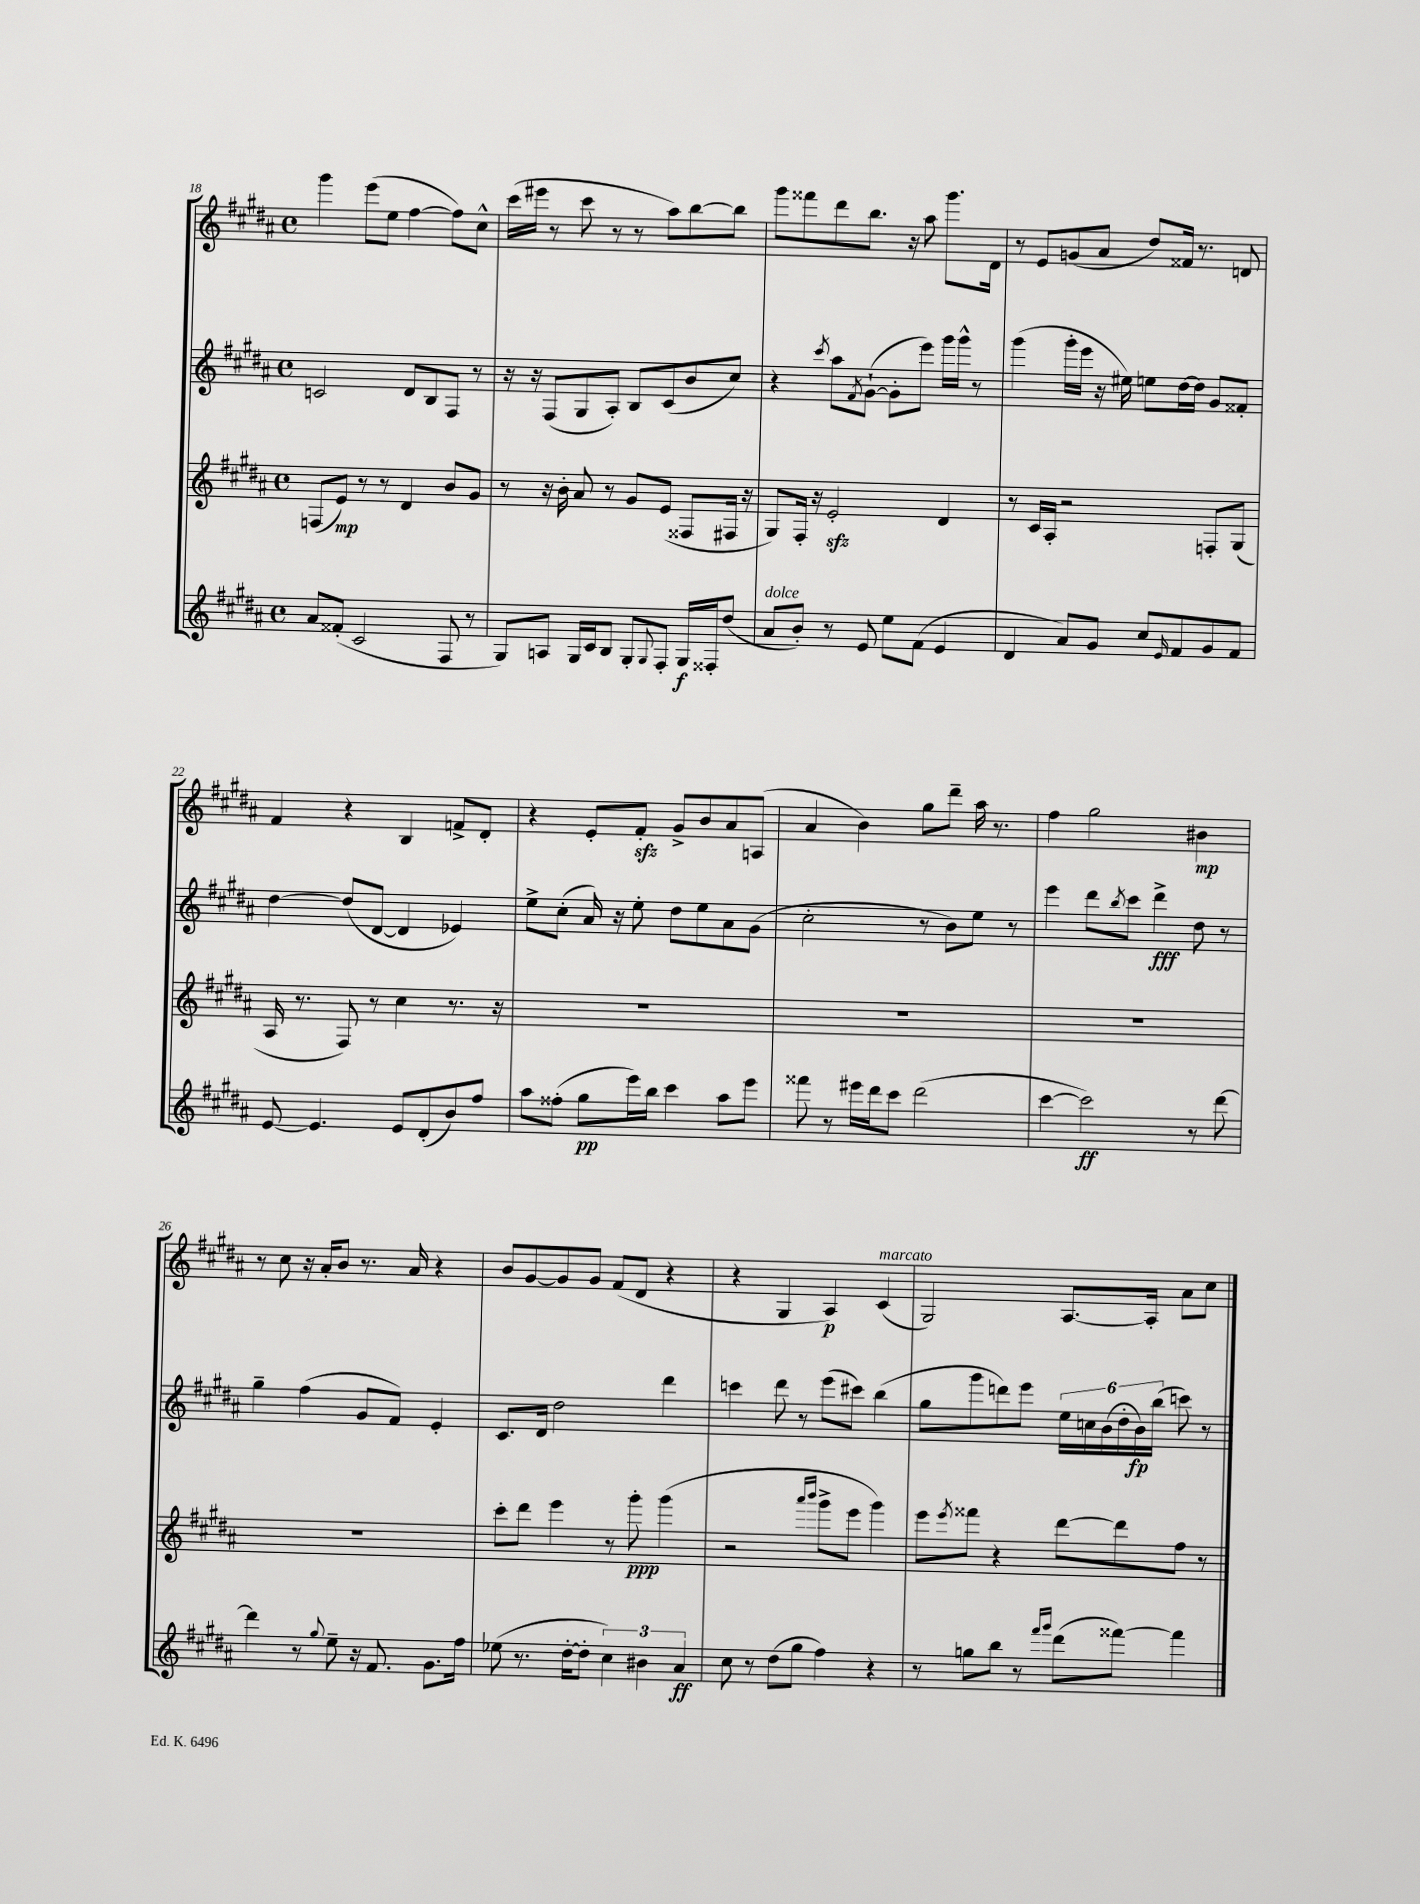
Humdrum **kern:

**kern	**dynam	**kern	**dynam	**kern	**dynam	**kern	**dynam
*part4	*part4	*part3	*part3	*part2	*part2	*part1	*part1
*staff4	*staff4	*staff3	*staff3	*staff2	*staff2	*staff1	*staff1
*clefG2	*	*clefG2	*	*clefG2	*	*clefG2	*
*k[f#c#g#d#a#]	*	*k[f#c#g#d#a#]	*	*k[f#c#g#d#a#]	*	*k[f#c#g#d#a#]	*
*M4/4	*	*M4/4	*	*M4/4	*	*M4/4	*
*met(c)	*	*met(c)	*	*met(c)	*	*met(c)	*
=18	=18	=18	=18	=18	=18	=18	=18
8a#/L	.	(8Fn/L	.	2cn/	.	4ggg#\	.
(8f##X'/J	.	8e/J)	mp	.	.	.	.
2c#/	.	8r	.	.	.	(8eee\L	.
.	.	8r	.	.	.	8ee\J	.
.	.	4d#/	.	8d#/L	.	[4ff#\	.
.	.	.	.	8B/	.	.	.
8F#/	.	8b/L	.	8F#/J	.	8ff#\L])	.
8r	.	8g#/J	.	8r	.	8cc#^^\J	.
=19	=19	=19	=19	=19	=19	=19	=19
8G#/L)	.	8r	.	16r	.	(16ccc#\LL	.
.	.	.	.	16r	.	16eee#X\JJ	.
8An/J	.	16r	.	(8F#/L	.	8r	.
.	.	16b'\	.	.	.	.	.
16G#/LL	.	8a#/	.	8G#/	.	8ccc#\	.
16c#/J	.	.	.	.	.	.	.
8B/J	.	8r	.	8A#'/J)	.	8r	.
8G#'/L	.	8g#/L	.	8B/L	.	8r	.
8qqG#/	.	.	.	.	.	.	.
8F#'/J	.	(8e/J	.	(8c#/	.	8aa#\L)	.
16G#/LL	f	8F##X/L	.	8b/	.	[8bb\	.
16F##X'/J	.	.	.	.	.	.	.
(8dd#/J	.	16F#X/Jk	.	8cc#/J)	.	8bb\J]	.
.	.	16r	.	.	.	.	.
=20	=20	=20	=20	=20	=20	=20	=20
!LO:TX:a:i:t=dolce	!	!	!	!	!	!	!
8a#/L	.	8G#/L)	.	4r	.	8ggg#\L	.
8b'/J)	.	16F#'/Jk	.	.	.	8fff##X\	.
.	.	16r	.	.	.	.	.
.	.	.	.	8qccc#/	.	.	.
8r	.	2ezz'/	.	8aa#\L	.	8ddd#\	.
.	.	.	.	8qf#/	.	.	.
8e/	.	.	.	([8g#`\J	.	8.bb\J	.
8ee\L	.	.	.	8g#'\L]	.	.	.
.	.	.	.	.	.	16r	.
(8f#\J	.	.	.	8eee\J)	.	8aa#\	.
4e/	.	4d#/	.	16ggg#\LL	.	8.ggg#\L	.
.	.	.	.	16ggg#^^\JJ	.	.	.
.	.	.	.	8r	.	.	.
.	.	.	.	.	.	16d#\Jk	.
=21	=21	=21	=21	=21	=21	=21	=21
4d#/	.	8r	.	(4ggg#\	.	8r	.
.	.	16c#/LL	.	.	.	8e/L	.
.	.	16A#'/JJ	.	.	.	.	.
8a#/L)	.	2r	.	16ggg#'\LL	.	(8gn/	.
.	.	.	.	16eee\JJ	.	.	.
8g#/J	.	.	.	16r	.	8a#/J	.
.	.	.	.	16ee#X\)	.	.	.
8cc#/L	.	.	.	8een\L	.	8dd#/L)	.
16qqe/	.	.	.	.	.	.	.
8f#/	.	.	.	[16dd#\L	.	16f##X/Jk	.
.	.	.	.	16dd#\JJ]	.	8.r	.
8g#/	.	8Fn'/L	.	8g#/L	.	.	.
8f#/J	.	(8G#/J	.	8f##X'/J	.	8dn/	.
!!LO:LB:g=z
=22	=22	=22	=22	=22	=22	=22	=22
[8e/	.	16A#/	.	[4dd#\	.	4f#/	.
.	.	8.r	.	.	.	.	.
4.e/]	.	.	.	.	.	.	.
.	.	8F#/)	.	(8dd#/L]	.	4r	.
.	.	8r	.	[8d#/J	.	.	.
8e/L	.	4cc#\	.	4d#/]	.	4B/	.
(8d#'/	.	.	.	.	.	.	.
8b/)	.	8.r	.	4e-X/)	.	8fn^/L	.
8ff#/J	.	.	.	.	.	8d#'/J	.
.	.	16r	.	.	.	.	.
=23	=23	=23	=23	=23	=23	=23	=23
8aa#\L	.	1r	.	8ee^\L	.	4r	.
(8ff##X'\J	.	.	.	(8cc#'\J	.	.	.
8gg#\L	pp	.	.	16a#/)	.	8e'/L	.
.	.	.	.	16r	.	.	.
16eee\L)	.	.	.	8ee'\	.	8f#zz'/J	.
16bb\JJ	.	.	.	.	.	.	.
4ccc#\	.	.	.	8dd#\L	.	8g#^/L	.
.	.	.	.	8ee\	.	8b/	.
8aa#\L	.	.	.	8a#\	.	8a#/	.
8eee\J	.	.	.	(8g#\J	.	(8An/J	.
=24	=24	=24	=24	=24	=24	=24	=24
8fff##X\	.	1r	.	2cc#'\	.	4a#/	.
8r	.	.	.	.	.	.	.
16eee#X\LL	.	.	.	.	.	4b\)	.
16ddd#\J	.	.	.	.	.	.	.
8ccc#\J	.	.	.	.	.	.	.
(2ddd#\	.	.	.	8r	.	8gg#\L	.
.	.	.	.	8b\L)	.	8ddd#~\J	.
.	.	.	.	8ee\J	.	16aa#\	.
.	.	.	.	.	.	8.r	.
.	.	.	.	8r	.	.	.
=25	=25	=25	=25	=25	=25	=25	=25
[4ccc#\	.	1r	.	4eee\	.	4ff#\	.
2ccc#\])	ff	.	.	8ddd#\L	.	2gg#\	.
.	.	.	.	8qbb/	.	.	.
.	.	.	.	8ccc#\J	.	.	.
.	.	.	.	4ddd#^\	fff	.	.
8r	.	.	.	8dd#\	.	4b#X\	mp
[8ddd#\	.	.	.	8r	.	.	.
!!LO:LB:g=z
=26	=26	=26	=26	=26	=26	=26	=26
4ddd#\]	.	1r	.	4gg#~\	.	8r	.
.	.	.	.	.	.	8cc#\	.
8r	.	.	.	(4ff#\	.	16r	.
.	.	.	.	.	.	16a#'/KL	.
8qqgg#/	.	.	.	.	.	.	.
8ee~\	.	.	.	.	.	8b/J	.
16r	.	.	.	8g#/L	.	8.r	.
8.f#/	.	.	.	.	.	.	.
.	.	.	.	8f#/J)	.	.	.
.	.	.	.	.	.	16a#/	.
8.g#\L	.	.	.	4e'/	.	4r	.
16ff#\Jk	.	.	.	.	.	.	.
=27	=27	=27	=27	=27	=27	=27	=27
(8ee-X\	.	8ccc#'\L	.	8.c#/L	.	8b/L	.
8.r	.	8ddd#\J	.	.	.	[8g#/	.
.	.	.	.	16d#/Jk	.	.	.
.	.	4eee\	.	2dd#\	.	8g#/]	.
[16dd#'\KL	.	.	.	.	.	.	.
8dd#'\J]	.	.	.	.	.	8g#/J	.
6cc#\)	.	8r	.	.	.	(8f#/L	.
.	.	8ggg#'\	ppp	.	.	8d#/J	.
6b#X\	.	.	.	.	.	.	.
.	.	(4ggg#\	.	4ddd#\	.	4r	.
6a#/	ff	.	.	.	.	.	.
=28	=28	=28	=28	=28	=28	=28	=28
8cc#\	.	2r	.	4cccn\	.	4r	.
8r	.	.	.	.	.	.	.
(8dd#\L	.	.	.	8ddd#\	.	4G#/	.
8gg#\J	.	.	.	8r	.	.	.
.	.	16qqaaa#/LL	.	.	.	.	.
.	.	16qqbbb/JJ	.	.	.	.	.
4ff#\)	.	8ggg#^\L	.	(8eee\L	.	4A#/)	p
.	.	8eee\J	.	8ccc#X\J)	.	.	.
!	!	!	!	!	!	!LO:TX:a:i:t=marcato	!
4r	.	4ggg#\)	.	(4bb\	.	(4c#/	.
=29	=29	=29	=29	=29	=29	=29	=29
8r	.	8eee\L	.	8gg#\L	.	2G#/)	.
.	.	8qeee/	.	.	.	.	.
8ggn\L	.	8fff##X\J	.	8ggg#\	.	.	.
8bb\J	.	4r	.	8dddn\)	.	.	.
8r	.	.	.	8eee\J	.	.	.
16qqfff#/LL	.	.	.	.	.	.	.
16qqggg#/JJ	.	.	.	.	.	.	.
(8ddd#\L	.	[8ddd#\L	.	24ee\LL	.	[8.A#/L	.
.	.	.	.	24ccn\	.	.	.
.	.	.	.	(24b\	.	.	.
[8fff##X\J)	.	8ddd#\]	.	24dd#'\	.	.	.
.	.	.	.	24b\)	fp	.	.
.	.	.	.	.	.	16A#'/Jk]	.
.	.	.	.	(24bb\JJ	.	.	.
4fff##\]	.	8ff#\J	.	8cccn\)	.	8a#\L	.
.	.	8r	.	8r	.	8cc#\J	.
==	==	==	==	==	==	==	==
*-	*-	*-	*-	*-	*-	*-	*-
